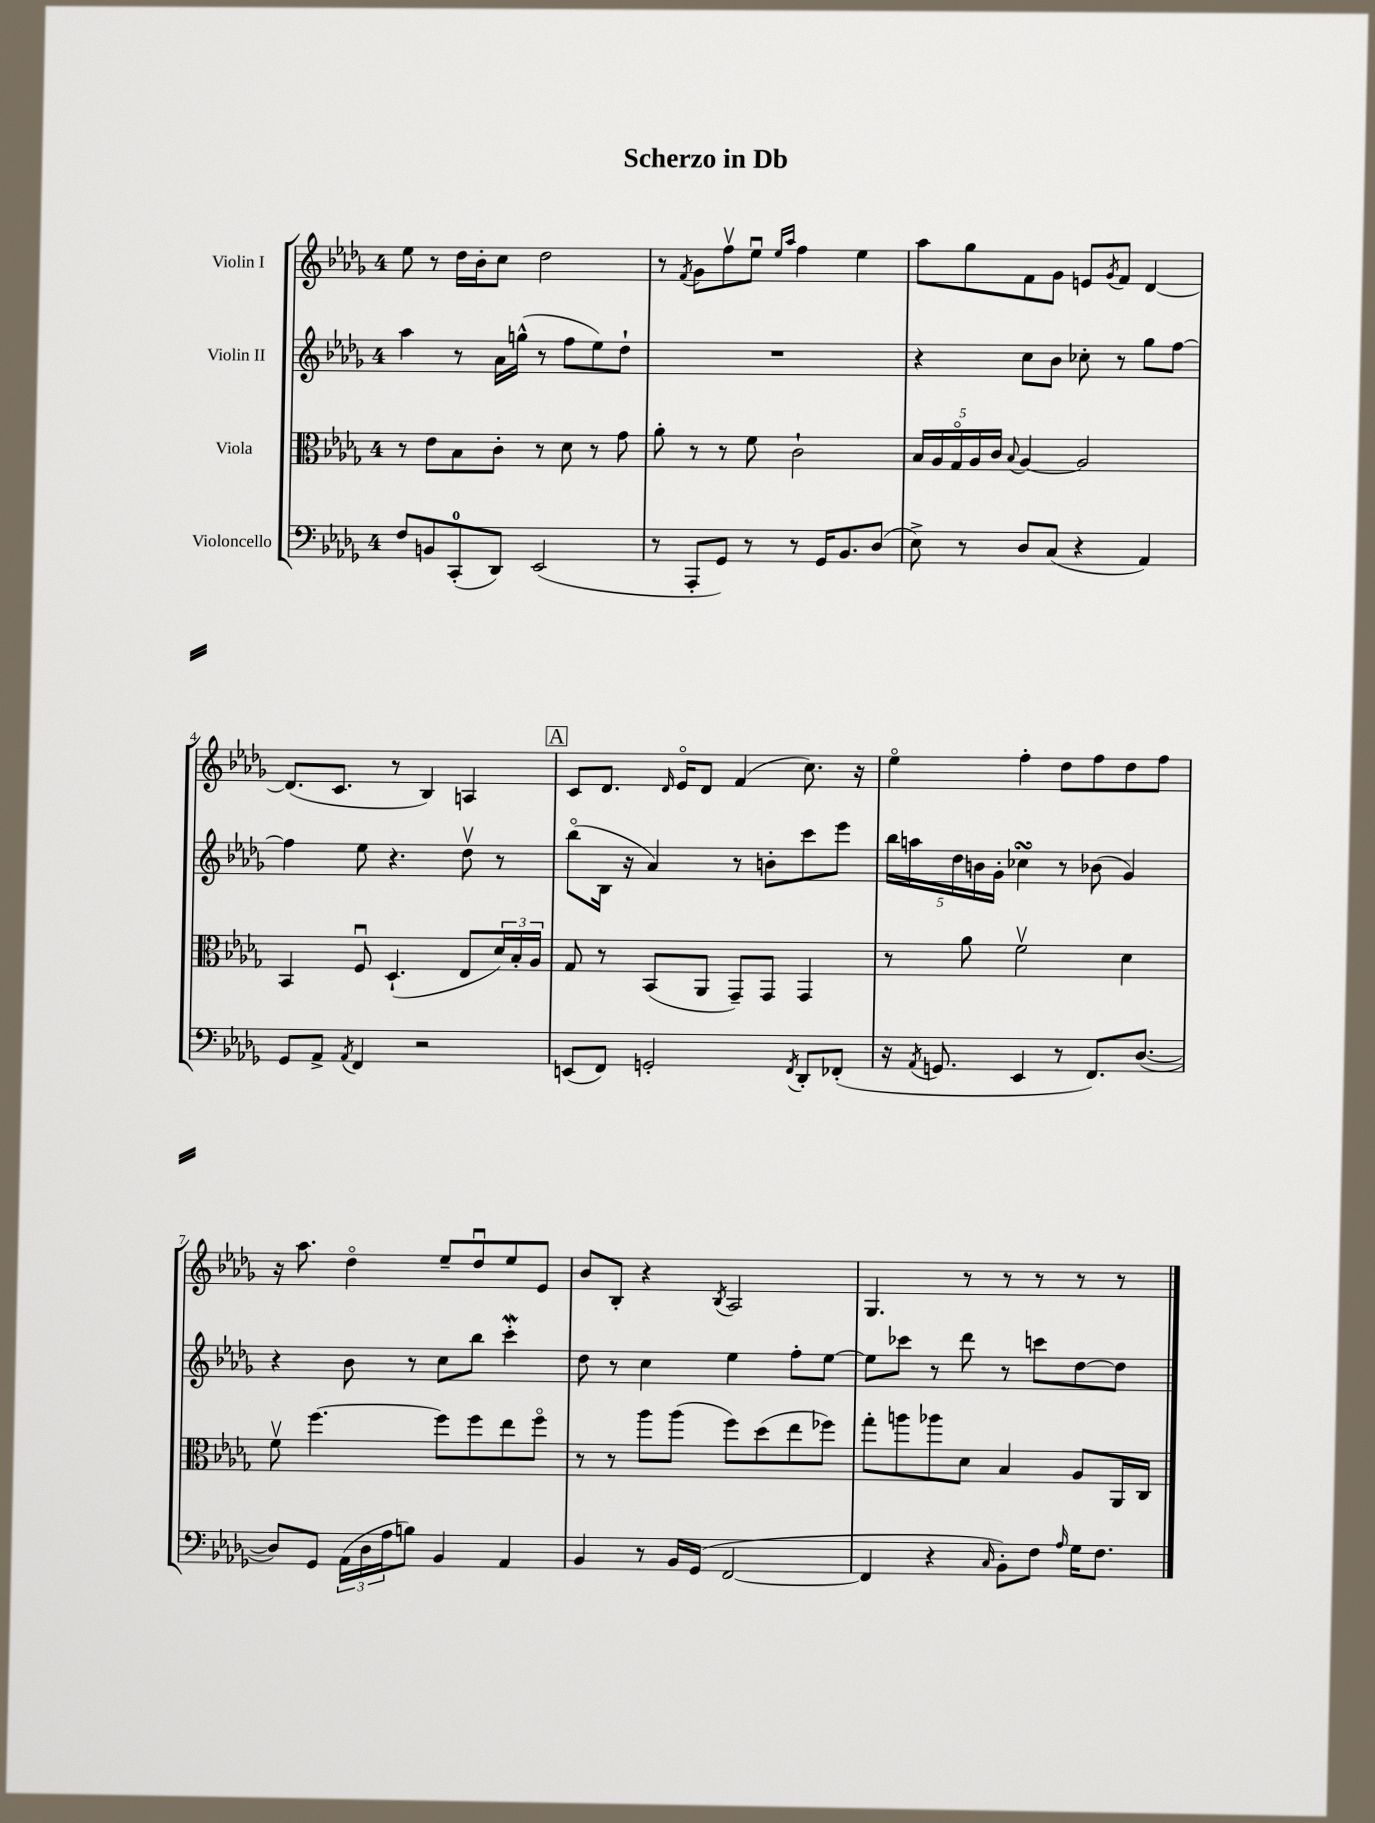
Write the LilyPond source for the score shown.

\header { title = "Scherzo in Db" }
<<
\new StaffGroup <<
\new Staff = "s0" \with { instrumentName = "Violin I" } {
    \clef treble \key des \major \once \override Staff.TimeSignature.style = #'single-digit \time 4/4
    ees''8 r8 des''16 bes'16-. c''8 des''2 |
    r8 \acciaccatura { f'8 } ges'8 f''8\upbow ees''8\downbow \grace { ees''16 aes''16 } f''4 ees''4 |
    aes''8 ges''8 f'8 ges'8 e'8 \acciaccatura { ges'8 } f'8 des'4~ |
    des'8.( c'8. r8 bes4) a4 |
    \mark \markup { \box "A" } c'8 des'8. \grace { des'16 } ees'16\flageolet des'8 f'4( c''8.) r16 |
    ees''4\flageolet f''4-. des''8 f''8 des''8 f''8 |
    r16 aes''8. des''4\flageolet ees''8-- des''8\downbow ees''8 ees'8 |
    bes'8 bes8-. r4 \acciaccatura { bes8 } aes2 |
    ges4. r8 r8 r8 r8 r8 \bar "|." |
}
\new Staff = "s1" \with { instrumentName = "Violin II" } {
    \clef treble \key des \major \once \override Staff.TimeSignature.style = #'single-digit \time 4/4
    aes''4 r8 aes'16 g''16-^( r8 f''8 ees''8) des''8-! |
    R1 |
    r4 c''8 bes'8 ces''8-. r8 ges''8 f''8~ |
    f''4 ees''8 r4. des''8\upbow r8 |
    \mark \markup { \box "A" } bes''8\flageolet( bes16 r16 aes'4) r8 b'8-. c'''8 ees'''8 |
    \tuplet 5/4 { bes''16 a''16 des''16 b'16 ges'16-. } ces''4\turn r8 bes'8( ges'4) |
    r4 bes'8 r8 c''8 bes''8 c'''4-.\mordent |
    des''8 r8 c''4 ees''4 f''8-. ees''8~ |
    ees''8 ces'''8 r8 des'''8 r8 c'''8 des''8~ des''8 \bar "|." |
}
\new Staff = "s2" \with { instrumentName = "Viola" } {
    \clef alto \key des \major \once \override Staff.TimeSignature.style = #'single-digit \time 4/4
    r8 ees'8 bes8 c'8-. r8 des'8 r8 ges'8 |
    aes'8-. r8 r8 f'8 c'2-! |
    \tuplet 5/4 { bes16 aes16 ges16\flageolet aes16 c'16 } \appoggiatura { bes8 } aes4~ aes2 |
    bes,4 f8\downbow des4.-!( ees8 \tuplet 3/2 { des'16) bes16-. aes16 } |
    \mark \markup { \box "A" } ges8 r8 bes,8( aes,8 ges,8--) ges,8 ges,4 |
    r8 aes'8 f'2\upbow des'4 |
    f'8\upbow f''4.~ f''8 f''8 ees''8 f''8\flageolet |
    r8 r8 aes''8 aes''8( f''8) des''8( ees''8 fes''8) |
    ges''8-. a''8 aes''8 des'8 bes4 aes8 aes,16 c16 \bar "|." |
}
\new Staff = "s3" \with { instrumentName = "Violoncello" } {
    \clef bass \key des \major \once \override Staff.TimeSignature.style = #'single-digit \time 4/4
    f8 b,8 c,8-0-.( des,8) ees,2( |
    r8 aes,,8-. ges,8) r8 r8 ges,16 bes,8. des8( |
    ees8->) r8 des8 c8( r4 aes,4) |
    ges,8 aes,8-> \acciaccatura { aes,8 } f,4 r2 |
    \mark \markup { \box "A" } e,8( f,8) g,2-. \acciaccatura { f,8 } des,8-. fes,8-.( |
    r16 \acciaccatura { aes,8 } g,8. ees,4 r8 f,8.) des8.~( |
    des8) ges,8 \tuplet 3/2 { aes,16( des16 aes16 } b8) bes,4 aes,4 |
    bes,4 r8 bes,16 ges,16( f,2~ |
    f,4 r4 \grace { c16 } bes,8-.) f8 \grace { aes16 } ges16 f8. \bar "|." |
}
>>
>>
